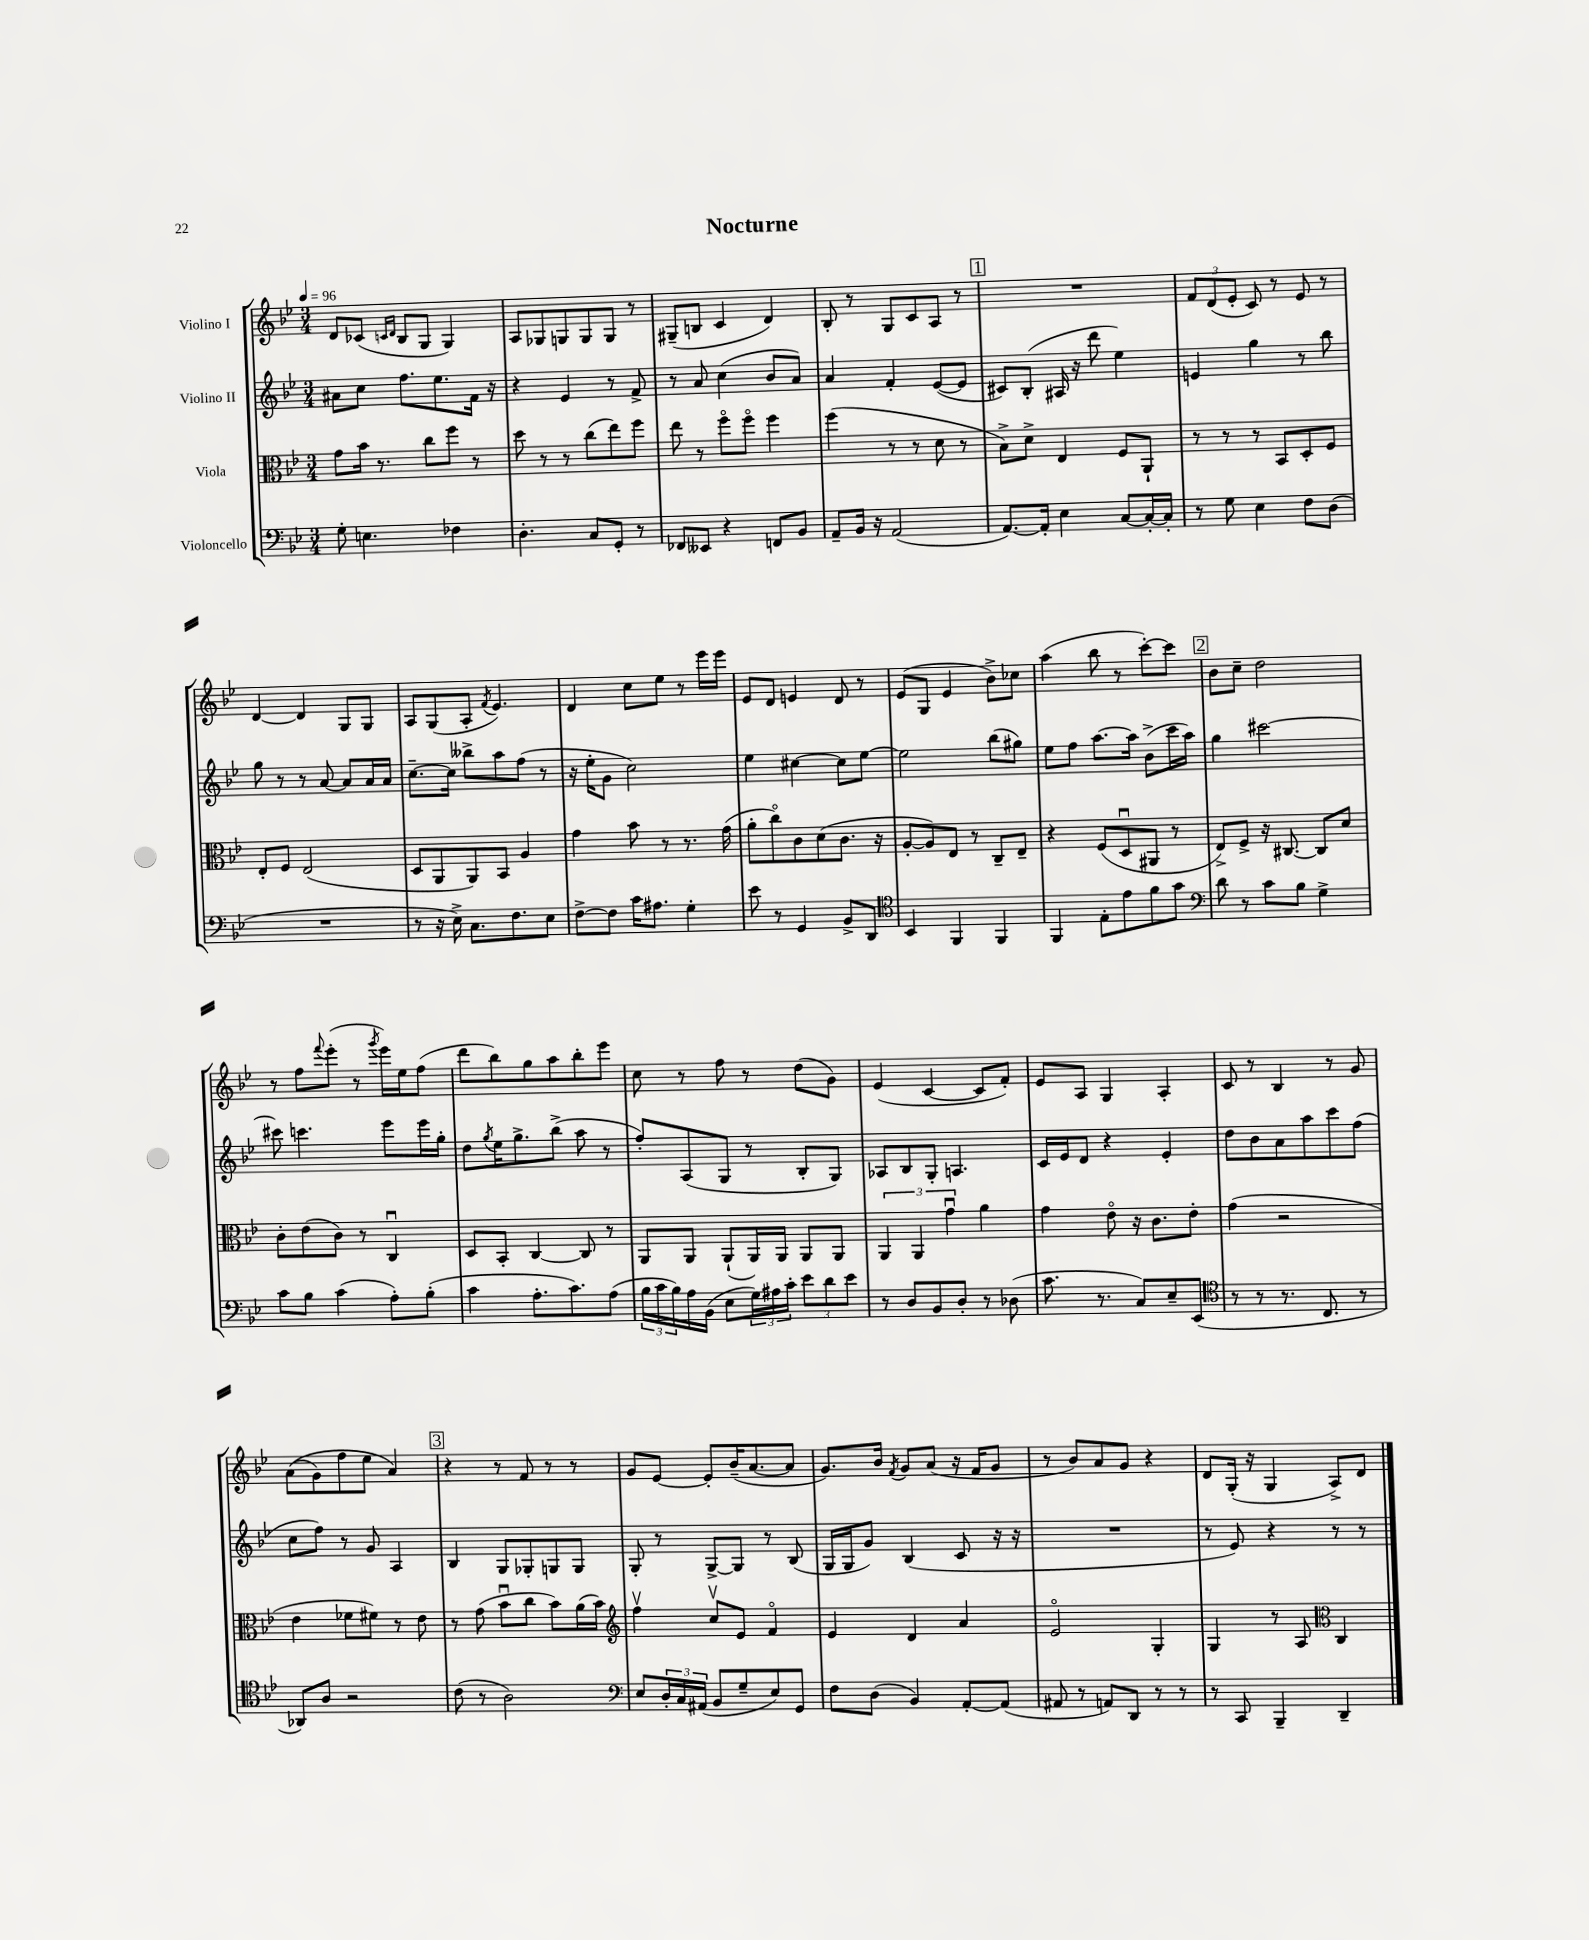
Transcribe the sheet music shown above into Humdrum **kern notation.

**kern	**kern	**kern	**kern
*staff4	*staff3	*staff2	*staff1
*clefF4	*clefC3	*clefG2	*clefG2
*k[b-e-]	*k[b-e-]	*k[b-e-]	*k[b-e-]
*M3/4	*M3/4	*M3/4	*M3/4
*MM96	*MM96	*MM96	*MM96
8G'	8g	8a#	8d
4.E	16b-	8cc	(8c-
.	8.r	.	.
.	.	.	16qqc
.	.	.	16qqd
.	.	8.ff	8B-
.	8cc	.	8G
.	.	8.ee-	.
4F-	8ff	.	4G)
.	8r	16f	.
.	.	16r	.
=	=	=	=
4.D'	8dd	4r	8A
.	8r	.	8G-
.	8r	4e-	8G
8C	(8cc	.	8G
8GG'	8ee-)	8r	8G
8r	8ff	8f^	8r
=	=	=	=
8FF-	8ee-	8r	(8G#~
8EE--	8r	8a	8B
4r	8ffo	(4cc	4c
.	8ffo	.	.
8FF	4ff	8b-	4d)
8BB-	.	8a)	.
=	=	=	=
8AA~	(4ff	4a	8B-'
16BB-	.	.	8r
16r	.	.	.
(2AA	8r	4f'	8G
.	8r	.	8c
.	8d	([8e-	8A
.	8r	8e-]	8r
=	=	=	=
[8.AA)	8B-^)	8c#)	2.r
.	8d^	(8B-'	.
16AA']	.	.	.
4E-	4E-	16A#	.
.	.	16r	.
.	.	8ddd	.
[8C	8F	4ee-)	.
16C'_	8AA`	.	.
16C']	.	.	.
=	=	=	=
8r	8r	4e	12f
.	.	.	(12d
8G	8r	.	.
.	.	.	12e-'
4E-	8r	4gg	8c)
.	8BB-	.	8r
8F	8D'	8r	8e-
(8D	8F	8bb-	8r
=	=	=	=
2.r	8E-'	8gg	[4d
.	8F	8r	.
.	(2E-	8r	4d]
.	.	[8a	.
.	.	8a]	8G
.	.	16a	8G
.	.	16a	.
=	=	=	=
8r	8D	[8.cc~	8A
16r	8AA	.	(8G
16E-^)	.	16cc]	.
8.C	8AA)	8bb--^	8A'
.	.	.	8qf
.	8BB-	8aa	4.e-)
8.F	.	.	.
.	4A	(8ff	.
8E-	.	8r	.
=	=	=	=
[8F^	4g	16r	4d
.	.	16ee-'	.
8F]	.	8g	.
16c	8b-	2cc)	8cc
8.A#	.	.	.
.	8r	.	8ee-
4G'	8.r	.	8r
.	.	.	16eee-
.	(16g	.	16eee-
=	=	=	=
8e-	8a'	4ee-	8e-
8r	8cco)	.	8d
4GG	8c	[4cc#	4e
.	(8d	.	.
8BB-^	8.c	8cc#]	8d
8DD	.	[8ee-	8r
.	16r	.	.
=	=	=	=
*clefC4	*	*	*
4BB-	[8A'	2ee-]	(8e-
.	8A])	.	8G
4FF	8E-	.	4e-
.	8r	.	.
4FF	8C~	(8bb-	8b-^)
.	8E-~	8gg#)	8cc-
=	=	=	=
4FF	4r	8ee-	(4aa
.	.	8ff	.
8E-'	(8F	[8.aa	8bb-
8e-	8Du	.	8r
.	.	16aa]	.
8f	8AA#	(8b-^	[8ccc')
8g	8r	16ccc	8ccc]
.	.	16aa)	.
=	=	=	=
*clefF4	*	*	*
8d	8E-^)	4gg	8b-
8r	8F^	.	8cc~
8c	16r	[2ccc#	2dd
.	[8.C#	.	.
8B-	.	.	.
4G^	8C#]	.	.
.	8d	.	.
=	=	=	=
8c	8c'	8ccc#]	8r
8B-	(8e-	4.ccc	8ff
.	.	.	8qqfff
(4c	8c)	.	(8eee-'
.	8r	.	8r
.	.	.	8qggg
8A')	4Cu	8eee-	16eee-)
.	.	.	16ee-
(8B-'	.	16eee-	(8ff
.	.	16gg'	.
=	=	=	=
4c	8D	8dd	8ddd
.	.	8qgg	.
.	8BB-'	16ee-	8bb-)
.	.	8.gg^	.
8.A'	[4C	.	8gg
.	.	(8bb-^	8aa
8.c)	.	.	.
.	8C]	8aa	8bb-'
(8A	8r	8r	8eee-
=	=	=	=
24B-	8AA	8ff')	8cc
24c	.	.	.
24B-)	.	.	.
16A	8AA	(8A	8r
(16BB-	.	.	.
8E-	(8AA`	8G	8ff
24G)	16AA)	8r	8r
24A#	.	.	.
.	16AA	.	.
24c'	.	.	.
12e-	8AA	8B-'	(8dd
12d	.	.	.
.	8AA	8G)	8g)
12e-	.	.	.
=	=	=	=
8r	6AA	8A-	(4e-
8D	.	8B-	.
.	6AA	.	.
8BB-	.	8G'	[4c
.	6gu	.	.
8D'	.	4.A	.
8r	4a	.	8c]
(8D-	.	.	8f')
=	=	=	=
8.c	4g	16c	8e-
.	.	16e-	.
.	.	8d	8A
8.r	.	.	.
.	8e-o	4r	4G
8C)	16r	.	.
.	8.c	.	.
8E-~	.	4e-'	4A'
(8EE-	8e-'	.	.
=	=	=	=
*clefC4	*	*	*
8r	(4g	8dd	8c
8r	.	8b-	8r
8.r	2r	8a	4B-
.	.	8aa	.
8.C	.	.	.
.	.	8ccc	8r
8r	.	(8ff	8g
=	=	=	=
8AA-)	4e-	8cc	&((8a
8A	.	8ff)	8g)
2r	8f-	8r	8ff
.	8f#)	8g	8ee-
.	8r	4A	4a&)
.	8e-	.	.
=	=	=	=
(8c	8r	4B-	4r
8r	(8g	.	.
2A)	8b-u	8G	8r
.	8cc	8G-'	8f
.	8b-)	8G	8r
.	(16a	8G	8r
.	16b-)	.	.
=	=	=	=
*clefF4	*clefG2	*	*
8E-	4ffv	8G'	8g
24D'	.	8r	[8e-
24C	.	.	.
(24AA#	.	.	.
8BB-	8ccv	[8G^	8e-']
8G~	8e-	8G]	(16b-~
.	.	.	[8.a
8E-)	4fo	8r	.
8GG	.	(8B-	8a]
=	=	=	=
8F	4e-	16G	8.g)
.	.	16G	.
(8D	.	8g)	.
.	.	.	16b-
.	.	.	8qf
4BB-)	4d	(4B-	8g
.	.	.	(8a
[8AA'	4a	8c	16r
.	.	.	16f
(8AA]	.	16r	8g
.	.	16r	.
=	=	=	=
8AA#	2e-o	2.r	8r
8r	.	.	8b-)
8AA)	.	.	8a
8DD	.	.	8g
8r	4G'	.	4r
8r	.	.	.
=	=	=	=
8r	4G	8r	8d
8CC	.	8e-)	(16G'
.	.	.	16r
4BBB-~	8r	4r	4G
.	8A	.	.
*	*clefC3	*	*
4DD~	4C	8r	8A^)
.	.	8r	8d
==	==	==	==
*-	*-	*-	*-
